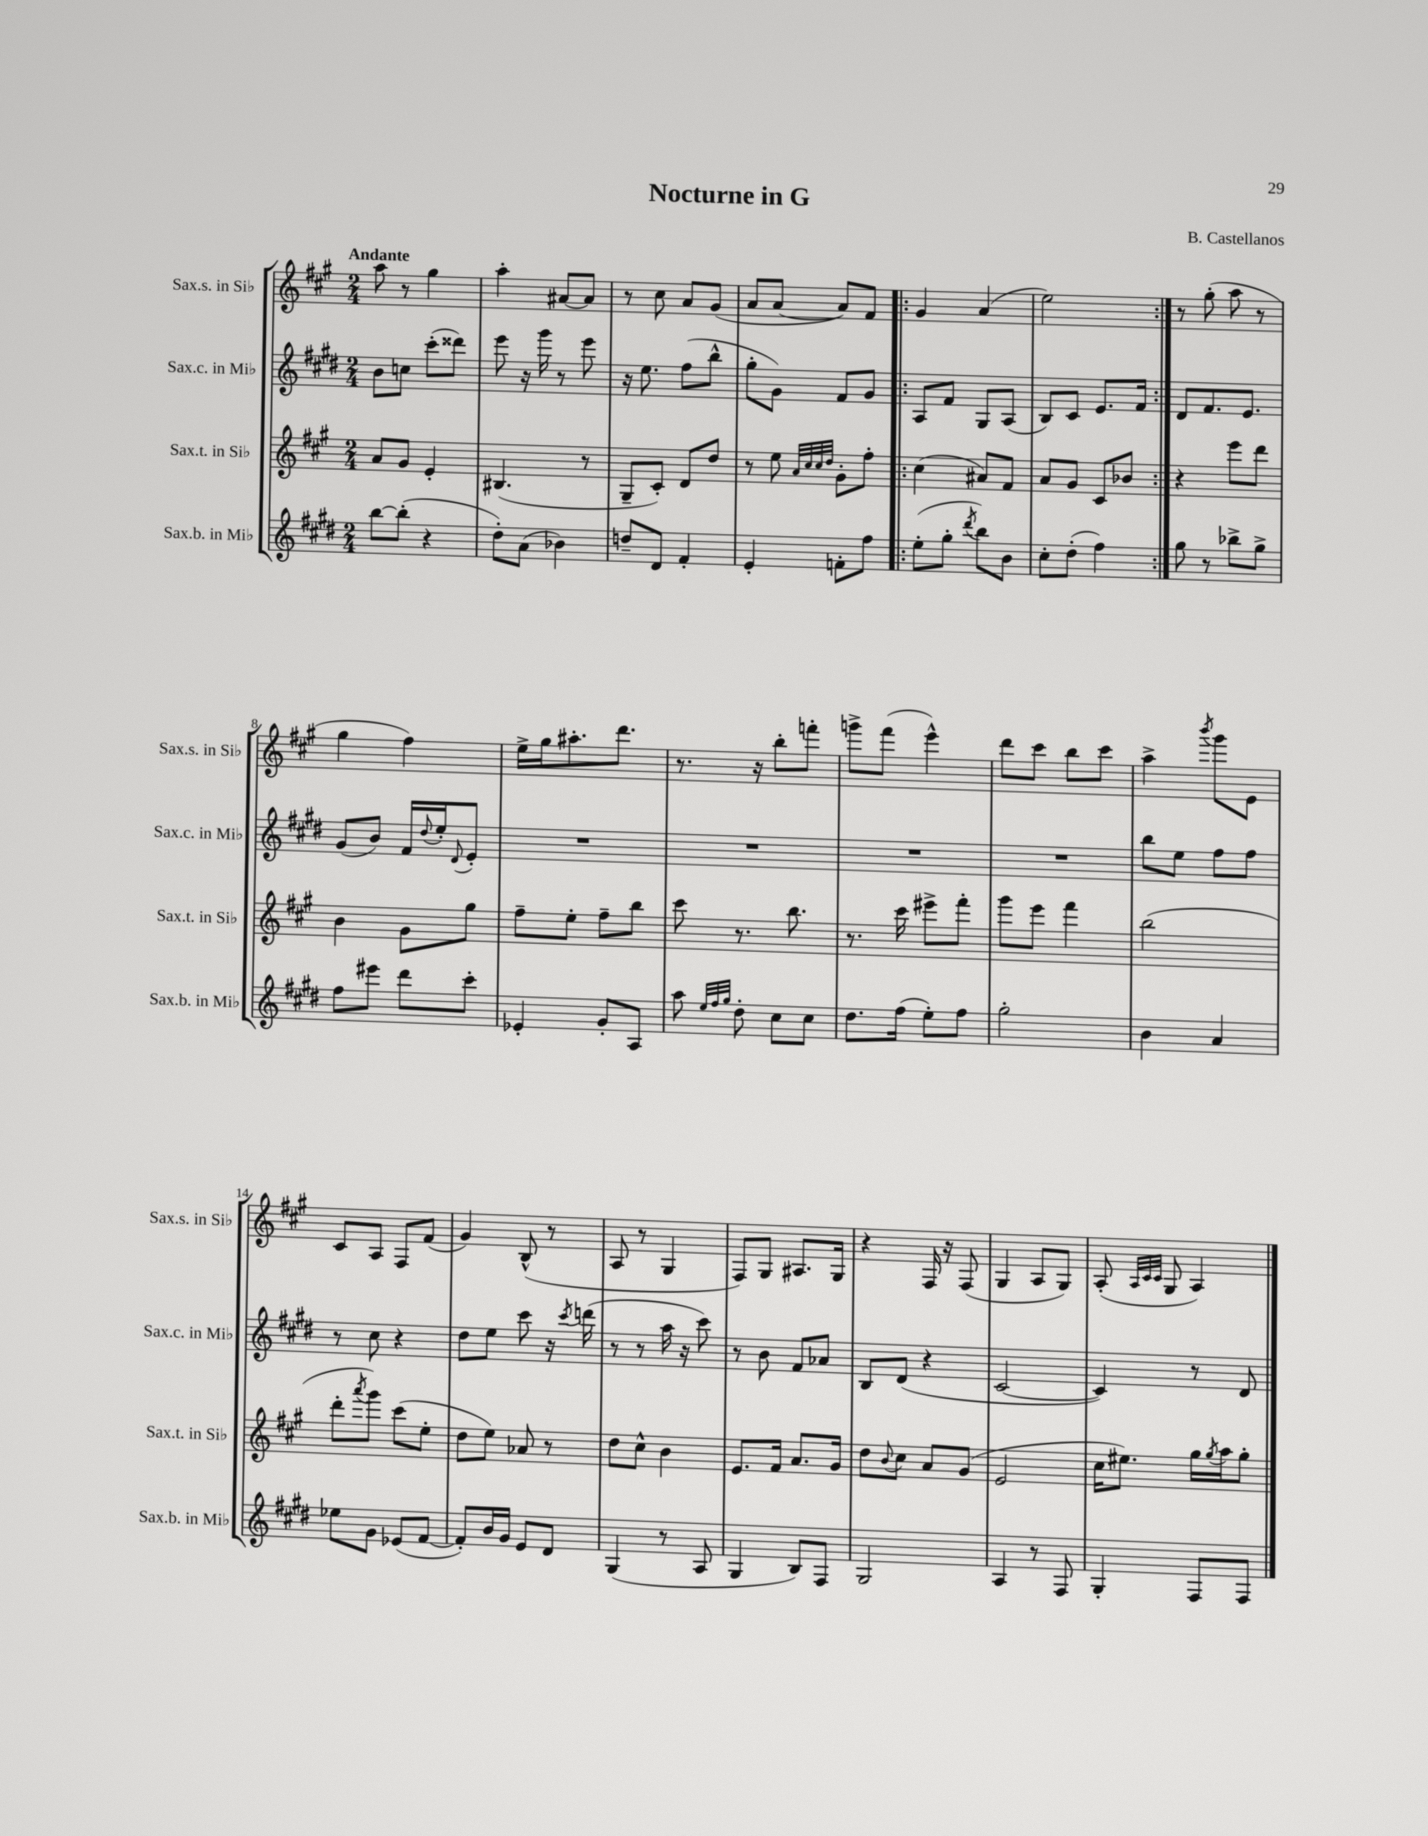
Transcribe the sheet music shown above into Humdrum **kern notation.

**kern	**kern	**kern	**kern
*part4	*part3	*part2	*part1
*staff4	*staff3	*staff2	*staff1
*I"Sax.b. in Mi♭	*I"Sax.t. in Si♭	*I"Sax.c. in Mi♭	*I"Sax.s. in Si♭
*I'Sax.b. in Mi♭	*I'Sax.t. in Si♭	*I'Sax.c. in Mi♭	*I'Sax.s. in Si♭
*clefG2	*clefG2	*clefG2	*clefG2
*k[f#c#g#d#]	*k[f#c#g#]	*k[f#c#g#d#]	*k[f#c#g#]
*M2/4	*M2/4	*M2/4	*M2/4
=1	=1	=1	=1
!	!	!	!LO:TX:a:B:t=Andante
[8bb\L	8a/L	8b\L	8aa\
(8bb'\J]	8g#/J	8ccn\J	8r
4r	4e'/	(8ccc#'\L	4gg#\
.	.	8ddd##X\J)	.
=2	=2	=2	=2
8dd#'\L)	(4.B#X/	8eee\	4aa'\
(8a\J	.	16r	.
.	.	16ggg#\	.
4b-X\)	.	8r	[8a#X/L
.	8r	8eee\	8a#/J]
=3	=3	=3	=3
8ddn~/L	8G#~/L	16r	8r
.	.	8.ee\	.
8d#/J	8c#'/J)	.	8cc#\
4f#'/	8d/L	(8ff#\L	8a/L
.	8dd/J	8bb^^\J	(8g#/J
=4	=4	=4	=4
4e'/	8r	8gg#'\L	8a/L
.	8ee\	8g#\J)	[8a/J
.	32qqa/LLL	.	.
.	32qqcc#/	.	.
.	32qqcc#/	.	.
.	32qqdd/JJJ	.	.
8fn'\L	8g#'\L	8f#/L	8a/L])
8ff#\J	8ff#'\J	8g#/J	8f#/J
=5!|:	=5!|:	=5!|:	=5!|:
(8ee'\L	(4cc#\	8A/L	4g#/
8gg#'\J	.	8f#/J	.
8qddd#/	.	.	.
8bb\L)	8a#X/L)	8G#/L	(4a/
8b\J	8f#/J	(8A/J	.
=6	=6	=6	=6
8cc#'\L	8a/L	8B/L)	2ee\)
(8dd#'\J	8g#/J	8c#/J	.
4ff#\)	8c#/L	8.e/L	.
.	8b-X/J	.	.
.	.	16f#/Jk	.
=7:|!	=7:|!	=7:|!	=7:|!
8gg#\	4r	8d#/L	8r
8r	.	8.f#/	(8gg#'\
8bb-X^\L	8eee\L	.	8aa\
.	.	8.e/J	.
8gg#^\J	8ddd\J	.	8r
!!LO:LB:g=z
=8	=8	=8	=8
8ff#\L	4b\	(8g#/L	4gg#\
8eee#X\J	.	8b/J)	.
8ddd#\L	8g#\L	16f#/LL	4ff#\)
.	.	8qqdd#/	.
.	.	16ee'/J	.
.	.	8qqd#/	.
8ccc#'\J	8gg#\J	8e'/J	.
=9	=9	=9	=9
4e-X'/	8ff#~\L	2r	16ee^\LL
.	.	.	16gg#\J
.	8ee'\J	.	8.aa#X'\
8g#'/L	8ff#~\L	.	.
.	.	.	8.ddd\J
8A/J	8bb\J	.	.
=10	=10	=10	=10
8aa\	8ccc#\	2r	8.r
32qqee/LLL	.	.	.
32qqff#/	.	.	.
32qqgg#/JJJ	.	.	.
8dd#'\	8.r	.	.
.	.	.	16r
8cc#\L	.	.	8bb'\L
.	8.bb\	.	.
8cc#\J	.	.	8fffn'\J
=11	=11	=11	=11
8.dd#\L	8.r	2r	8gggn^\L
.	.	.	(8fff#\J
(16ff#\Jk	16ccc#\	.	.
8ee'\L)	8eee#X^\L	.	4eee^^\)
8ff#\J	8fff#'\J	.	.
=12	=12	=12	=12
2gg#'\	8ggg#\L	2r	8ddd\L
.	8eee\J	.	8ccc#\J
.	4fff#\	.	8bb\L
.	.	.	8ccc#\J
=13	=13	=13	=13
4b\	(2bb\	8bb\L	4aa^\
.	.	8ee\J	.
.	.	.	8qbbb/
4a/	.	8ff#\L	8ggg#\L
.	.	8ff#\J	8e\J
!!LO:LB:g=z
=14	=14	=14	=14
8ee-X\L	8ddd'\L	8r	8c#/L
.	8qaaa/	.	.
8g#\J	8ggg#\J)	8cc#\	8A/J
(8e-X/L	(8ccc#\L	4r	8F#/L
[8f#/J	8ee'\J	.	(8f#/J
=15	=15	=15	=15
8f#'/L])	8dd\L	8dd#\L	4g#/)
16b/L	8ee\J)	8ee\J	.
16g#/JJ	.	.	.
8e/L	8a-X/	8ccc#\	(8B^^/
8d#/J	8r	16r	8r
.	.	8qccc#/	.
.	.	(16dddn\	.
=16	=16	=16	=16
(4G#/	8dd\L	8r	8A/
.	8cc#^^\J	8r	8r
8r	4b\	16aa\	4G#/
.	.	16r	.
8A/	.	8ccc#\)	.
=17	=17	=17	=17
4G#/	8.e/L	8r	8F#/L)
.	.	8b\	8G#/J
.	16f#/Jk	.	.
8B/L)	8.a/L	8f#/L	8.A#X/L
8F#/J	.	8a-X/J	.
.	16g#/Jk	.	16G#/Jk
=18	=18	=18	=18
2G#/	8dd\L	8B/L	4r
.	8qqb/	.	.
.	8cc#\J	(8d#/J	.
.	8a/L	4r	16F#/
.	.	.	16r
.	(8g#/J	.	(8F#/
=19	=19	=19	=19
4A/	2e/	[2c#/	4G#/
8r	.	.	8A/L
8F#/	.	.	8G#/J)
=20	=20	=20	=20
4G#'/	16cc#\KL	4c#/])	(8A'/
.	8.ee#X\J)	.	.
.	.	.	32qqA/LLL
.	.	.	32qqc#/
.	.	.	32qqc#/JJJ
.	.	.	8G#/
8F#/L	16gg#\LL	8r	4A/)
.	8qgg#/	.	.
.	16aa\J	.	.
8F#/J	8gg#'\J	8d#/	.
==	==	==	==
*-	*-	*-	*-
